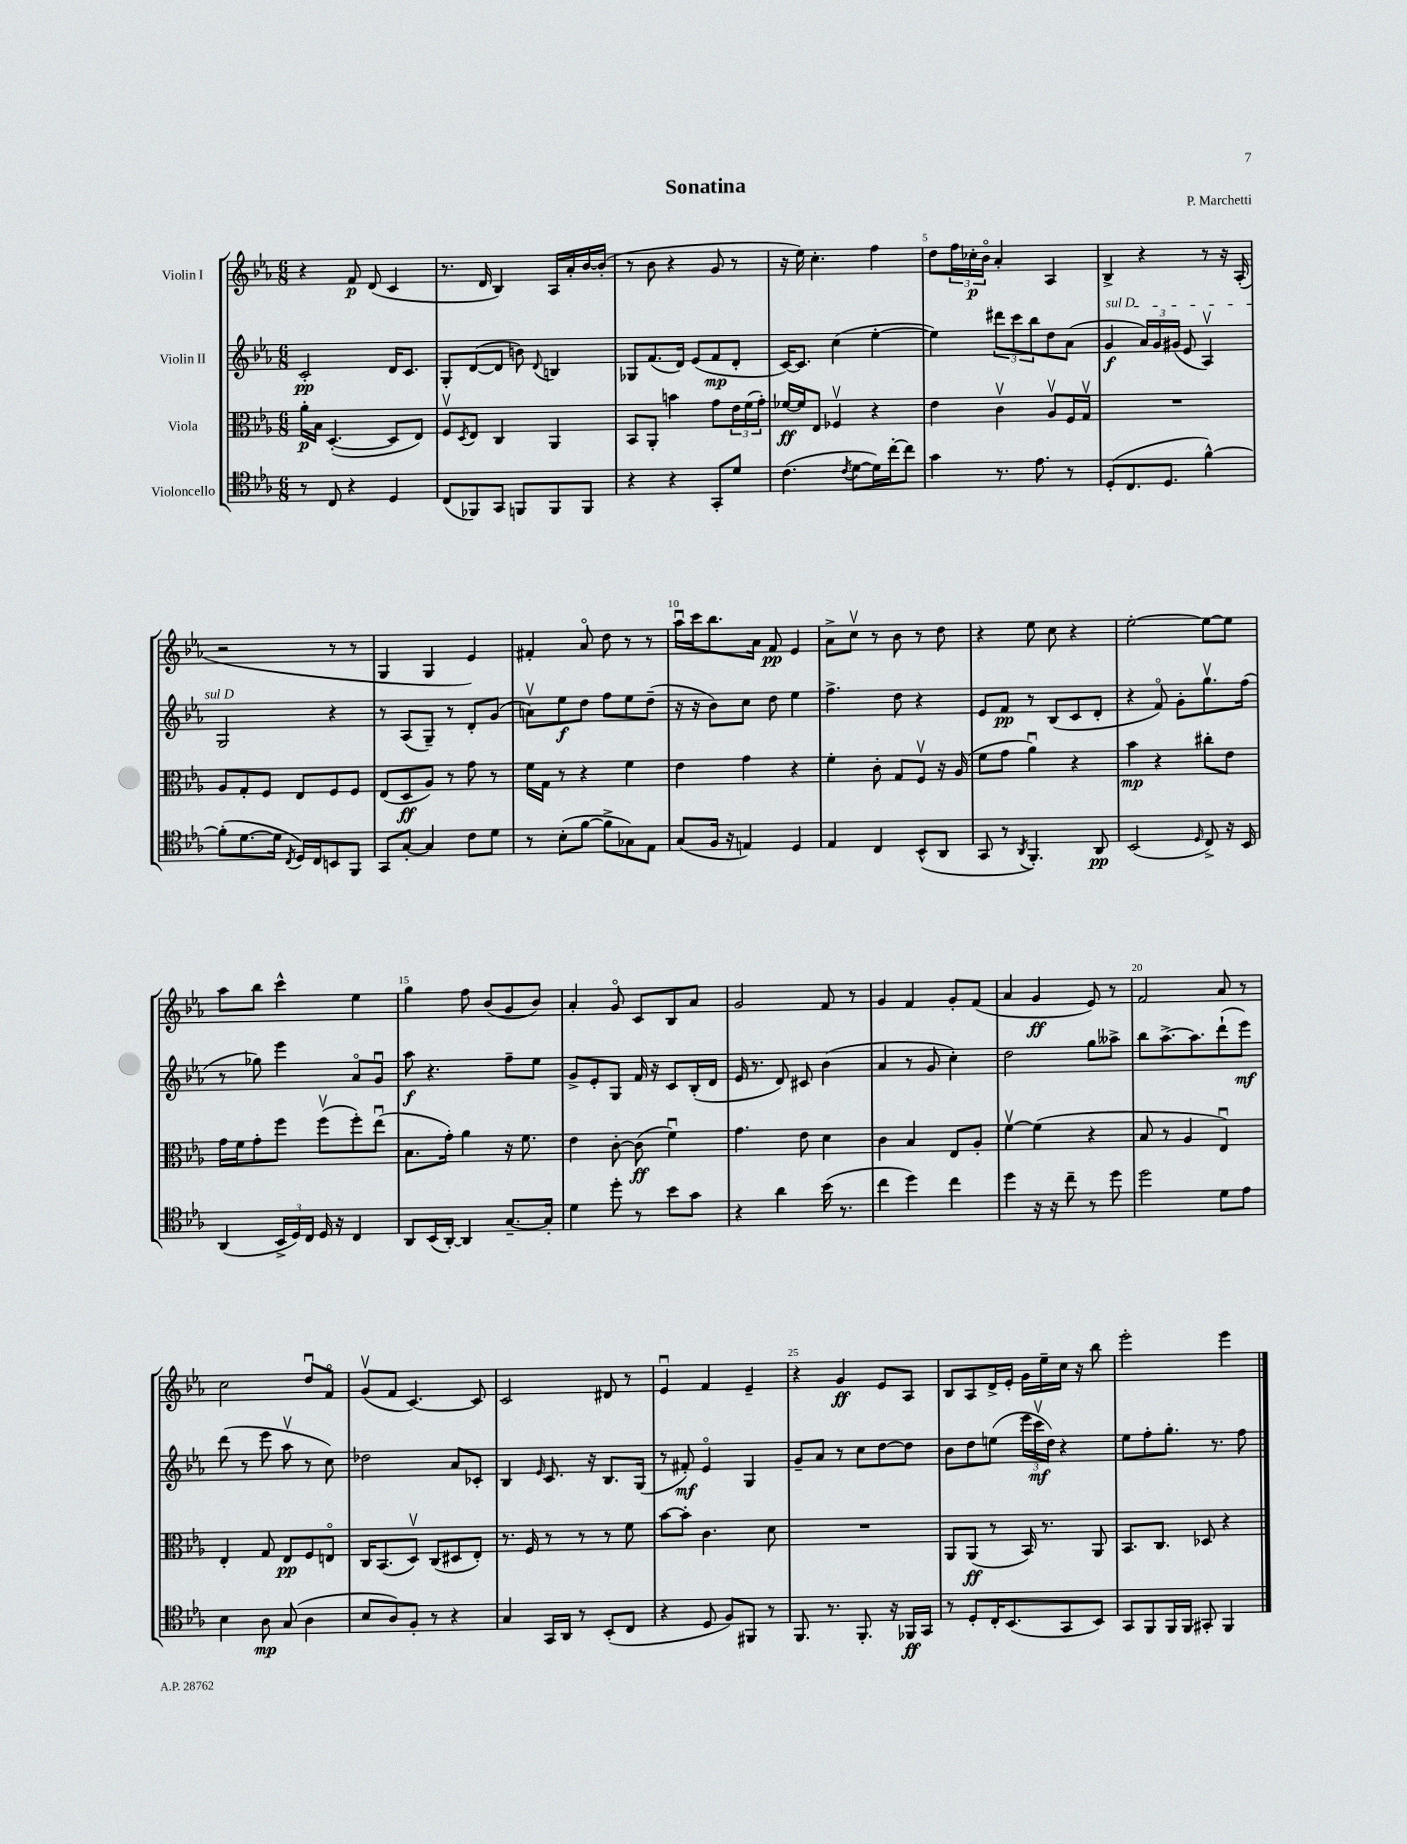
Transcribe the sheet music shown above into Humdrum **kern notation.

**kern	**kern	**kern	**kern
*staff4	*staff3	*staff2	*staff1
*clefC4	*clefC3	*clefG2	*clefG2
*k[b-e-a-]	*k[b-e-a-]	*k[b-e-a-]	*k[b-e-a-]
*M6/8	*M6/8	*M6/8	*M6/8
8r	16a-'\LL	2c'/	4r
.	16B-\JJ	.	.
8C/	([4.D'/	.	.
4r	.	.	8f/
.	.	.	(8d/
4D/	8D/]L	16d/LK	4c/
.	.	8.c/J	.
.	8E-/J)	.	.
=	=	=	=
(8C/L	8Fv/L	8G'/L	8.r
.	8qD/	.	.
8FF-/)	8E-/J	([8d/	.
.	.	.	16d/
8GG/J	4C/	8d/]J	4B-/)
8FF/L	.	8b\)	.
.	.	8qqd/	.
8FF/	4AA-/	4B/	16A-/LL
.	.	.	16a-'/
8FF/J	.	.	[16b-/
.	.	.	(16b-'/]JJ
=	=	=	=
4r	8BB-/L	8G-/L	8r
.	8AA-'/J	(8.f/	8b-\
4r	4b\	.	4r
.	.	16d/Jk)	.
.	.	(8e-/L	.
8GG'/L	8g\L	8f/	8g/
8d/J	24e-\L	8d'/J	8r
.	(24f\	.	.
.	24g'\JJ)	.	.
=	=	=	=
(4.c\	[16f-/LL	[16c/LK)	16r
.	16f-/]J	8.c/]J	16ee-\)
.	8E-/J	.	4.cc'\
.	4F-v/	(4cc\	.
8qc/	.	.	.
[8d\L	.	.	.
16d\]L)	4r	[4ee-'\	4ff\
[16cc'\J	.	.	.
8cc\]J	.	.	.
=	=	=	=
4g\	4e-\	4ee-\])	8dd\L
.	.	.	24ff\L
.	.	.	24cc-'\
.	.	.	24b-o\JJ
8.r	4cv\	12ddd#\L	4a-'/
.	.	12ccc\	.
.	.	12bb-\	.
8.e-\	.	.	.
.	8A-v/L	8dd\	4A-/
8r	16F/L	(8a-\J	.
.	16Gv/JJ	.	.
=	=	=	=
(8D'/L	2.r	4g/	4B-^/
8.C/	.	.	.
.	.	24a-/LL)	4r
.	.	24g/	.
8.D/J	.	.	.
.	.	(24g#/JJ	.
.	.	8e-/	.
[4f^^\)	.	4A-v/)	8r
.	.	.	16r
.	.	.	(16A-'/
=	=	=	=
(8f'\]L	8A-/L	2G/	2r
[8.d\	8G'/	.	.
.	8F/J	.	.
16d\]Jk	.	.	.
8qC/	.	.	.
16D/LL)	8E-/L	.	.
16C/J	.	.	.
8BB/	8F/	4r	8r
8FF/J	8F/J	.	8r
=	=	=	=
8GG/L	(8E-/L	8r	4G/
[8G'/J	8D/	(8A-/L	.
4G/]	8A-/J)	8G~/J)	4G/
.	8r	8r	.
8c\L	8g\	8d'/L	4e-/)
8d\J	8r	(8g/J	.
=	=	=	=
8r	16f\LL	8av\L)	4f#'/
.	16G\JJ	.	.
(8B-'\L	8r	8ee-\	.
[8f\J	4r	8dd\J	8a-o/
8f^\]L	.	8ff\L	8dd\
8G-\)	4f\	8ee-\	8r
8E-\J	.	(8dd~\J	8r
=	=	=	=
(8G/L	4e-\	16r	16aa-u\LL
.	.	16r	16ccc\J
16F/Jk	.	8b-\L)	8.bb-\
16r	.	.	.
4E/)	4g\	8cc\J	.
.	.	.	16a-\Jk
.	.	8dd\	8f/
4D/	4r	4ee-\	4e-/
=	=	=	=
4E-/	4f'\	4.ff^\	8a-^\L
.	.	.	8ccv\J
4C/	8c'\	.	8r
.	8G/L	8dd\	8b-\
(8BB-^^/L	8Fv/J	4r	8r
8AA-/J	16r	.	8dd\
.	(16A-/	.	.
=	=	=	=
8GG/	8f\L	8e-/L	4r
8r	8g\J	8f/J	.
8qAA-/	.	.	.
4.FF'/)	4a-u\)	8r	8ee-\
.	.	(8B-/L	8cc\
.	4r	8c/	4r
8AA-/	.	8d'/J	.
=	=	=	=
(2BB-/	4b-\	4r	[2ee-'\
.	4r	8fo/)	.
.	.	8g'\L	.
16qqD/	.	.	.
8C^/)	8cc#'\L	8.ggv\	8ee-\_L
16r	8e-\J	.	8ee-\]J
16BB-/	.	(16ff\Jk	.
=	=	=	=
(4AA-/	16g\LL	8r	8aa-\L
.	16f\J	.	.
.	8g'\	8gg-\)	8bb-\J
24BB-^/LL	8ff\J	4eee-\	4ccc^^\
24D/)	.	.	.
24C/JJ	.	.	.
16D/	(8ffv\L	.	.
16r	.	.	.
4C/	8ff'\)	8a-o/L	4ee-\
.	(8ee-u\J	8gu/J	.
=	=	=	=
8AA-/L	8.B-\L	8aa-\	4gg\
(16BB-/L	.	4.r	.
[16AA-'/JJ)	16g'\Jk)	.	.
4AA-/]	4a-\	.	8ff\
.	.	.	(8b-/L
[8.G~/L	16r	8ff~\L	8g/
.	8.f\	.	.
.	.	8ee-\J	8b-/J)
16G'/]Jk	.	.	.
=	=	=	=
4d\	4e-\	8g^/L	4a-'/
.	.	8e-'/	.
8dd'\	[8c'\	8G/J	8go/
8r	(8c\]	16f/	8c/L
.	.	16r	.
8b-\L	4fu\)	8c/L	8B-/
8g\J	.	(16B-'/L	8a-/J
.	.	16d/JJ	.
=	=	=	=
4r	4.g\	16e-/	2g/
.	.	8.r	.
4a-\	.	8d/)	.
.	8e-\	8c#/	.
(16b-\	4d\	(4b-\	8f/
8.r	.	.	.
.	.	.	8r
=	=	=	=
4cc\	4c\	4a-/	4g/
4dd\)	4B-/	8r	4f/
.	.	8g/	.
4cc\	8E-/L	4cc'\)	8g'/L
.	8A-'/J	.	(8f/J
=	=	=	=
4dd\	[4fv\	2dd\	4a-/
16r	(4f\]	.	4g/
16r	.	.	.
8cc~\	.	.	.
8r	4r	8gg\L	8e-/)
8dd\	.	8aa--^\J	8r
=	=	=	=
2dd\	8B-/	8bb-\L	2f/
.	8r	[8.aa-^\	.
.	4A-/	.	.
.	.	8.aa-\]	.
8d\L	4E-u/)	(8ddd`\	8a-/
8e-\J	.	8eee-\J)	8r
=	=	=	=
4B-\	4E-'/	(8ddd\	2cc\
.	.	8r	.
8A-\	8G/	8eee-\	.
(8G/	8E-/L	8aa-v\	.
4A-\	8F/	8r	8ddu/L
.	8Eo/J	8cc\)	8fo/J
=	=	=	=
8B-/L	16C/LK	2dd-\	(8gv/L
.	(8.BB-/	.	.
8A-/)	.	.	8f/J
8F'/J	8Dv/J)	.	[4.c/)
8r	(8C/L	.	.
4r	8D#/	8a-/L	.
.	8E-'/J)	8c-'/J	8c/]
=	=	=	=
4G/	8.r	4B-/	2c/
.	16F/	.	.
.	.	16qqe-/	.
16GG/LL	8r	8.c/	.
16AA-/JJ	.	.	.
8r	8r	.	.
.	.	16r	.
(8BB-'/L	8r	8.B-/L	8d#/
8C/J	8f\	.	8r
.	.	(16G/Jk	.
=	=	=	=
4r	[8b-\L	8r	4e-u/
.	8b-'\]J	8f#'/)	.
8D/	4.c\	4e-o/	4f/
8F/L)	.	.	.
8FF#/J	.	4G/	4e-~/
8r	8d\	.	.
=	=	=	=
8.FF/	2.r	8g~/L	4r
.	.	8a-/J	.
8.r	.	.	.
.	.	8r	4g/
8.FF'/	.	8cc\L	.
.	.	[8dd\	8e-/L
16r	.	.	.
16FF-/LL	.	8dd\]J	8A-/J
16GG/JJ	.	.	.
=	=	=	=
8r	8AA-/L	8b-\L	8B-/L
8D'/L	(8AA-/J	8dd\	8A-/
16C'/K	8r	(8ee\J	16d^/L
(8.BB-/	.	.	16e-'/JJ
.	16BB-/)	24eee-\LL	16g\LL
.	.	24cccv\	.
.	8.r	.	16ee-~\
.	.	24dd\JJ)	.
8GG/	.	4r	16cc\JJ
.	.	.	16r
8BB-/J)	8AA-/	.	8bb-\
=	=	=	=
8GG/L	8.BB-/L	8ee-\L	2eee-'\
8FF/	.	8ff'\	.
.	8.C/J	.	.
16FF/L	.	8.gg'\J	.
16FF/JJ	.	.	.
8GG#'/	8D-/	.	.
.	.	8.r	.
4FF/	4r	.	4eee-\
.	.	8ff\	.
==	==	==	==
*-	*-	*-	*-
